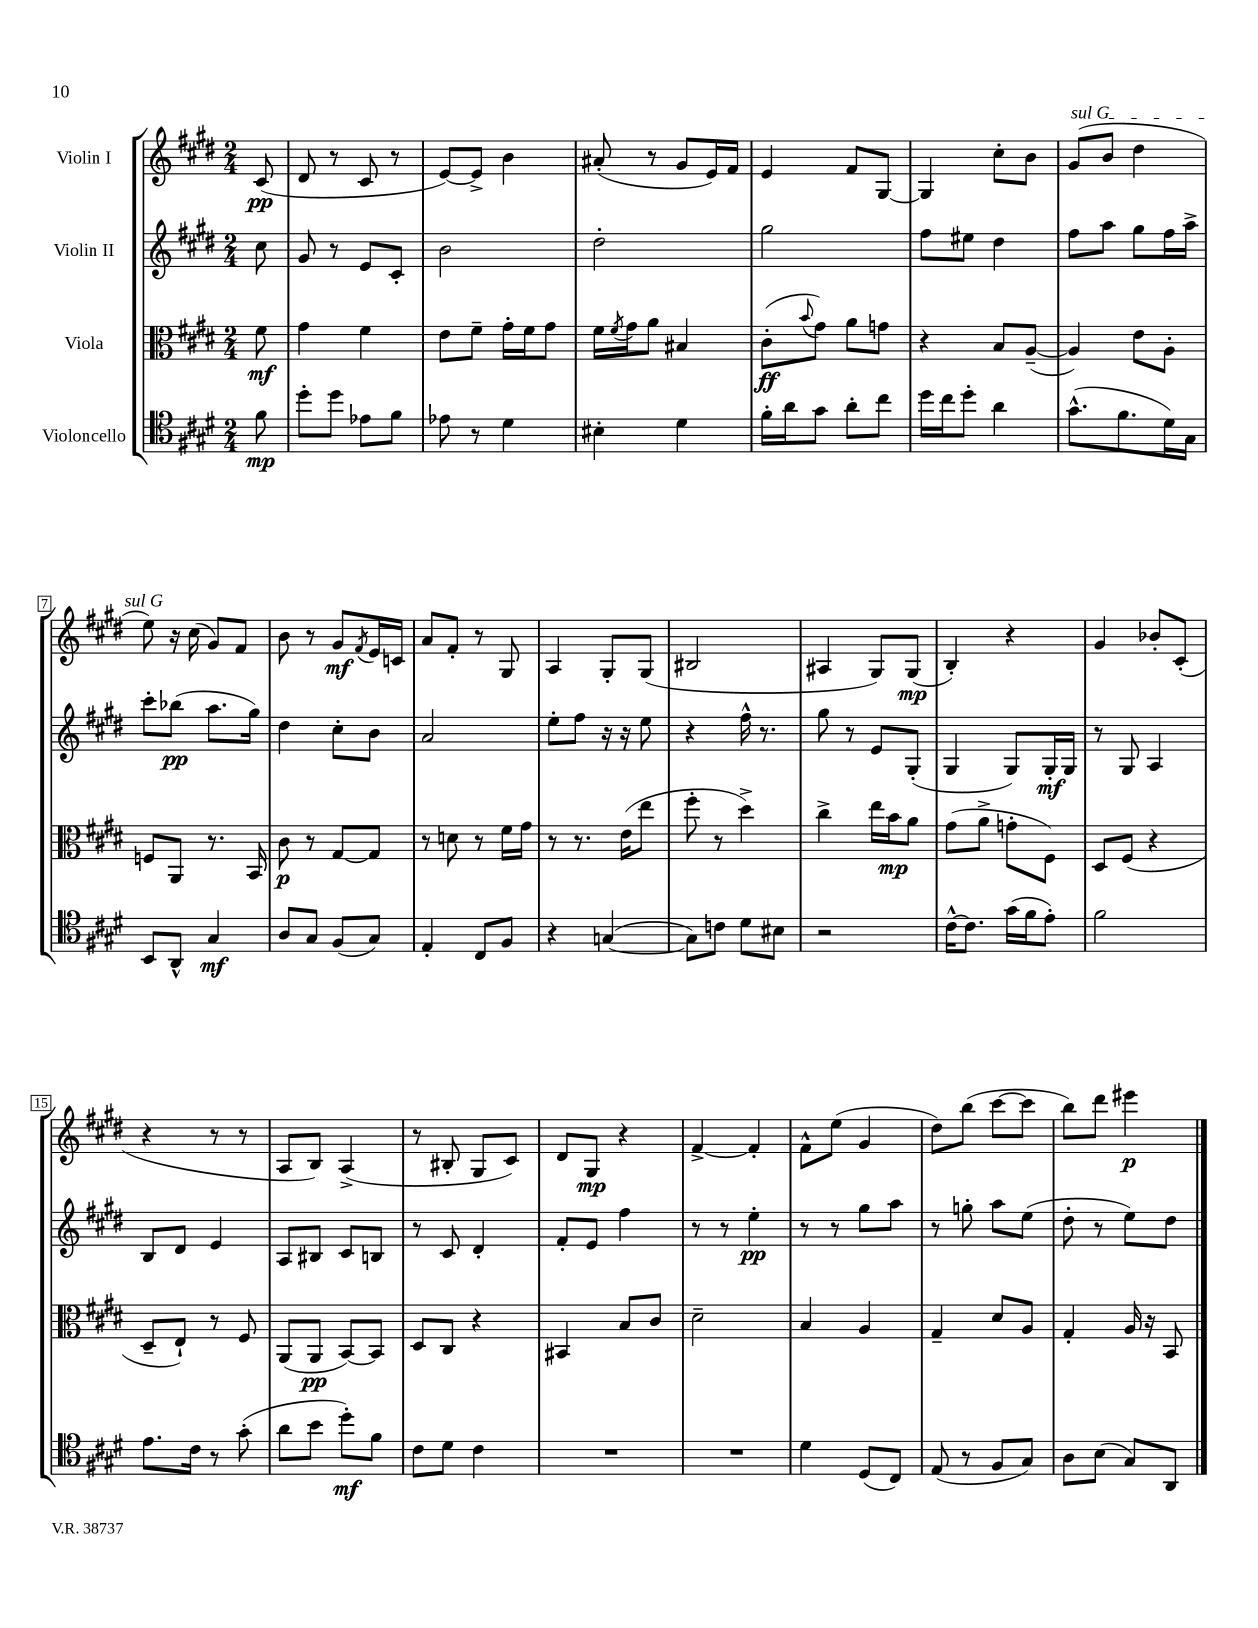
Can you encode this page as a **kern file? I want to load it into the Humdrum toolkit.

**kern	**dynam	**kern	**dynam	**kern	**dynam	**kern	**dynam
*part4	*part4	*part3	*part3	*part2	*part2	*part1	*part1
*staff4	*staff4	*staff3	*staff3	*staff2	*staff2	*staff1	*staff1
*I"Violoncello	*	*I"Viola	*	*I"Violin II	*	*I"Violin I	*
*clefC4	*	*clefC3	*	*clefG2	*	*clefG2	*
*k[f#c#g#d#]	*	*k[f#c#g#d#]	*	*k[f#c#g#d#]	*	*k[f#c#g#d#]	*
*M2/4	*	*M2/4	*	*M2/4	*	*M2/4	*
=	=	=	=	=	=	=	=
8f#\	mp	8f#\	mf	8cc#\	.	(8c#/	pp
=1	=1	=1	=1	=1	=1	=1	=1
8dd#'\L	.	4g#\	.	8g#/	.	8d#/	.
8dd#\J	.	.	.	8r	.	8r	.
8e-X\L	.	4f#\	.	8e/L	.	8c#/	.
8f#\J	.	.	.	8c#'/J	.	8r	.
=2	=2	=2	=2	=2	=2	=2	=2
8e-X\	.	8e\L	.	2b\	.	[8e/L)	.
8r	.	8f#~\J	.	.	.	8e^/J]	.
4d#\	.	16g#'\LL	.	.	.	4b\	.
.	.	16f#\J	.	.	.	.	.
.	.	8g#\J	.	.	.	.	.
=3	=3	=3	=3	=3	=3	=3	=3
4B#X'\	.	16f#\LL	.	2dd#'\	.	(8a#X'/	.
.	.	8qf#/	.	.	.	.	.
.	.	16g#\J	.	.	.	.	.
.	.	8a\J	.	.	.	8r	.
4d#\	.	4B#X/	.	.	.	8g#/L	.
.	.	.	.	.	.	16e/L)	.
.	.	.	.	.	.	16f#/JJ	.
=4	=4	=4	=4	=4	=4	=4	=4
16f#'\LL	.	(8c#'\L	ff	2gg#\	.	4e/	.
16a\J	.	.	.	.	.	.	.
.	.	8qqb/	.	.	.	.	.
8g#\J	.	8g#\J)	.	.	.	.	.
8a'\L	.	8a\L	.	.	.	8f#/L	.
8cc#\J	.	8gn\J	.	.	.	[8G#/J	.
=5	=5	=5	=5	=5	=5	=5	=5
16dd#\LL	.	4r	.	8ff#\L	.	4G#/]	.
16cc#\J	.	.	.	.	.	.	.
8dd#'\J	.	.	.	8ee#X\J	.	.	.
4a\	.	8B/L	.	4dd#\	.	8cc#'\L	.
.	.	([8A~/J	.	.	.	8b\J	.
=6	=6	=6	=6	=6	=6	=6	=6
!	!	!	!	!	!	!LO:TX:a:i:t=sul G	!
(8.g#^^\L	.	4A/])	.	8ff#\L	.	(8g#/L	.
.	.	.	.	8aa\J	.	8b/J	.
8.f#\	.	.	.	.	.	.	.
.	.	8e\L	.	8gg#\L	.	4dd#\	.
16d#\L)	.	8A'\J	.	16ff#\L	.	.	.
16G#\JJ	.	.	.	16aa^\JJ	.	.	.
!!LO:LB:g=z
=7	=7	=7	=7	=7	=7	=7	=7
8BB/L	.	8Fn/L	.	8ccc#'\L	.	8ee\)	.
8AA^^/J	.	8AA/J	.	(8bb-X\J	pp	16r	.
.	.	.	.	.	.	(16cc#\	.
4G#/	mf	8.r	.	8.aa\L	.	8g#/L)	.
.	.	.	.	.	.	8f#/J	.
.	.	16BB/	.	16gg#\Jk)	.	.	.
=8	=8	=8	=8	=8	=8	=8	=8
8A/L	.	8c#\	p	4dd#\	.	8b\	.
8G#/J	.	8r	.	.	.	8r	.
(8F#/L	.	[8G#/L	.	8cc#'\L	.	8g#/L	mf
.	.	.	.	.	.	8qf#/	.
8G#/J)	.	8G#/J]	.	8b\J	.	16e/L	.
.	.	.	.	.	.	16cn/JJ	.
=9	=9	=9	=9	=9	=9	=9	=9
4E'/	.	8r	.	2a/	.	8a/L	.
.	.	8dn\	.	.	.	8f#'/J	.
8C#/L	.	8r	.	.	.	8r	.
8F#/J	.	16f#\LL	.	.	.	8G#/	.
.	.	16g#\JJ	.	.	.	.	.
=10	=10	=10	=10	=10	=10	=10	=10
4r	.	8r	.	8ee'\L	.	4A/	.
.	.	8.r	.	8ff#\J	.	.	.
([4Gn/	.	.	.	16r	.	8G#'/L	.
.	.	(16e\KL	.	16r	.	.	.
.	.	8ee\J	.	8ee\	.	(8G#/J	.
=11	=11	=11	=11	=11	=11	=11	=11
8G\L])	.	8ff#'\	.	4r	.	2B#X/	.
8cn\J	.	8r	.	.	.	.	.
8d#\L	.	4dd#^\)	.	16ff#^^\	.	.	.
.	.	.	.	8.r	.	.	.
8B#X\J	.	.	.	.	.	.	.
=12	=12	=12	=12	=12	=12	=12	=12
2r	.	4cc#^\	.	8gg#\	.	4A#X/	.
.	.	.	.	8r	.	.	.
.	.	16ee\LL	.	8e/L	.	8G#/L)	.
.	.	16b\J	mp	.	.	.	.
.	.	8a\J	.	(8G#'/J	.	(8G#/J	mp
=13	=13	=13	=13	=13	=13	=13	=13
[16c#^^\KL	.	(8g#\L	.	4G#/	.	4B'/)	.
8.c#\J]	.	.	.	.	.	.	.
.	.	8a^\J	.	.	.	.	.
(16g#\LL	.	8gn'\L	.	8G#/L)	.	4r	.
16f#\J	.	.	.	.	.	.	.
8e'\J)	.	8F#\J)	.	16G#'/L	mf	.	.
.	.	.	.	16G#/JJ	.	.	.
=14	=14	=14	=14	=14	=14	=14	=14
2f#\	.	8D#/L	.	8r	.	4g#/	.
.	.	(8F#/J	.	8G#/	.	.	.
.	.	4r	.	4A/	.	8b-X'/L	.
.	.	.	.	.	.	(8c#'/J	.
!!LO:LB:g=z
=15	=15	=15	=15	=15	=15	=15	=15
8.e\L	.	8D#~/L	.	8B/L	.	4r	.
.	.	8E`/J)	.	8d#/J	.	.	.
16c#\Jk	.	.	.	.	.	.	.
8r	.	8r	.	4e/	.	8r	.
(8g#'\	.	8F#/	.	.	.	8r	.
=16	=16	=16	=16	=16	=16	=16	=16
8a\L	.	(8AA/L	.	8A/L	.	8A/L	.
8b\J	.	8AA/J	pp	8B#X/J	.	8B/J)	.
8dd#'\L)	mf	[8BB/L)	.	8c#/L	.	(4A^/	.
8f#\J	.	8BB/J]	.	8Bn/J	.	.	.
=17	=17	=17	=17	=17	=17	=17	=17
8c#\L	.	8D#/L	.	8r	.	8r	.
8d#\J	.	8C#/J	.	8c#/	.	8B#X'/	.
4c#\	.	4r	.	4d#'/	.	8G#/L	.
.	.	.	.	.	.	8c#/J)	.
=18	=18	=18	=18	=18	=18	=18	=18
2r	.	4BB#X/	.	8f#'/L	.	8d#/L	.
.	.	.	.	8e/J	.	8G#/J	mp
.	.	8B/L	.	4ff#\	.	4r	.
.	.	8c#/J	.	.	.	.	.
=19	=19	=19	=19	=19	=19	=19	=19
2r	.	2d#~\	.	8r	.	[4f#^/	.
.	.	.	.	8r	.	.	.
.	.	.	.	4ee'\	pp	4f#'/]	.
=20	=20	=20	=20	=20	=20	=20	=20
4d#\	.	4B/	.	8r	.	8f#^^\L	.
.	.	.	.	8r	.	(8ee\J	.
(8D#/L	.	4A/	.	8gg#\L	.	4g#/	.
8C#/J)	.	.	.	8aa\J	.	.	.
=21	=21	=21	=21	=21	=21	=21	=21
(8E/	.	4G#~/	.	8r	.	8dd#\L)	.
8r	.	.	.	8ggn'\	.	(8bb\J	.
8F#/L	.	8d#/L	.	8aa\L	.	[8ccc#\L	.
8G#/J)	.	8A/J	.	(8ee\J	.	8ccc#\J]	.
=22	=22	=22	=22	=22	=22	=22	=22
8A\L	.	4G#'/	.	8dd#'\	.	8bb\L)	.
(8B\J	.	.	.	8r	.	8ddd#\J	.
8G#/L)	.	16A/	.	8ee\L)	.	4eee#X\	p
.	.	16r	.	.	.	.	.
8AA/J	.	8BB/	.	8dd#\J	.	.	.
==	==	==	==	==	==	==	==
*-	*-	*-	*-	*-	*-	*-	*-
